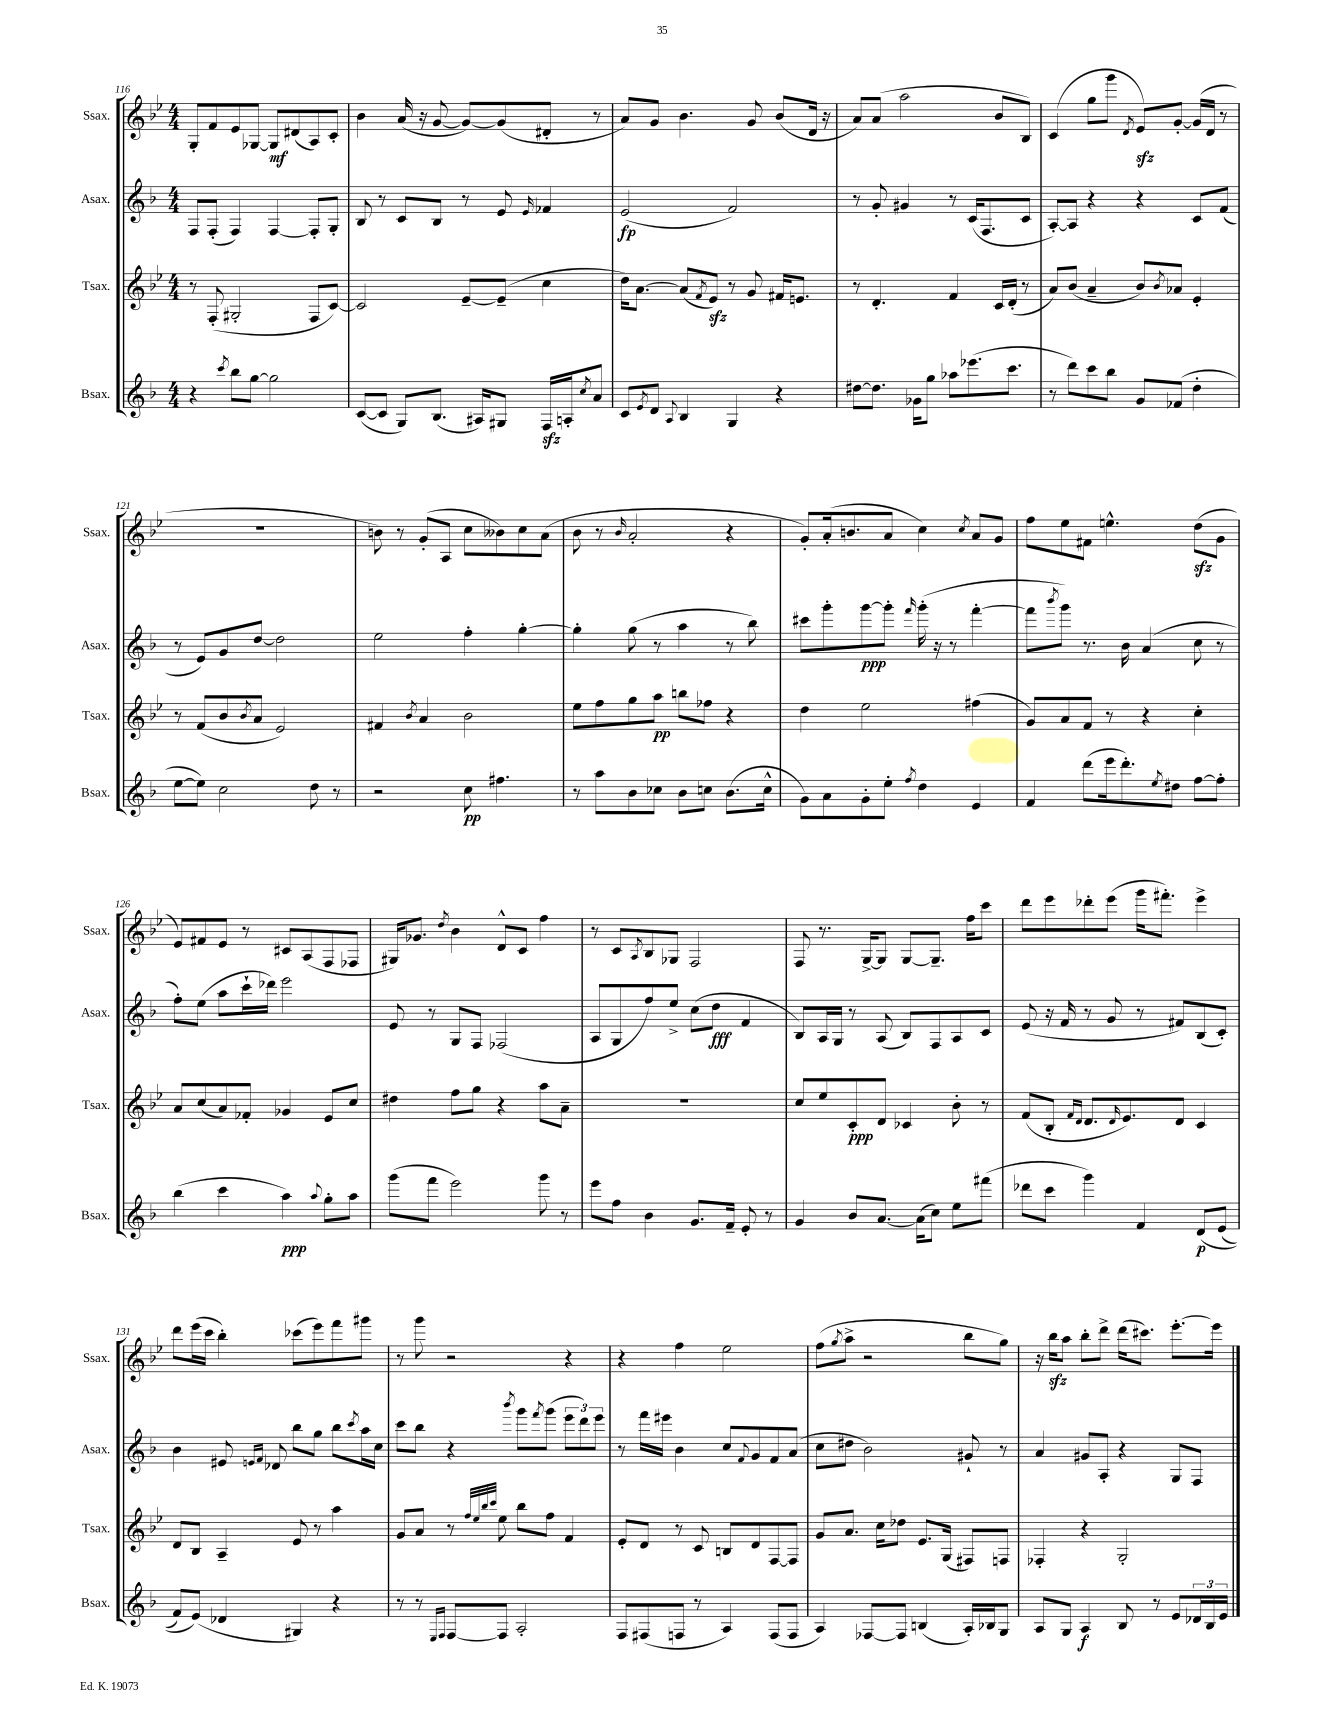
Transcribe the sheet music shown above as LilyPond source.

<<
\new StaffGroup <<
\new Staff = "s0" \with { instrumentName = "Ssax." shortInstrumentName = "Ssax." } {
    \clef treble \key bes \major \numericTimeSignature \time 4/4
    g8-. f'8 ees'8 ges8~ ges8\mf dis'8( a8) c'8-. |
    bes'4 a'16( r16 g'8~ g'8~) g'8( dis'8-. r8 |
    a'8) g'8 bes'4. g'8 bes'8( d'16 r16 |
    a'8) a'8( a''2 bes'8 bes8) |
    c'4( g''8 g'''8 \acciaccatura { d'8 } ees'8\sfz) g'8~-. g'16( d'16 r8 |
    R1 |
    b'8) r8 g'8-.( a8 c''8 beses'8) c''8 a'8( |
    bes'8 r8 \grace { bes'16 } a'2-. r4 |
    g'8-.) a'16-.( b'8. a'8 c''4) \acciaccatura { c''8 } a'8 g'8 |
    f''8 ees''8 fis'8 e''4.-^ d''8\sfz( g'8 |
    ees'8) fis'8 ees'8 r8 cis'8 a8( f8 fes8 |
    gis16) ges'8. \acciaccatura { d''8 } bes'4 d'8-^ c'8 f''4 |
    r8 c'8 \acciaccatura { a8 } bes8 ges8 f2 |
    f8 r8. g16~-> g8 g8~ g8.-- f''16 c'''8 |
    d'''8 ees'''8 des'''8-. ees'''8( g'''16 fis'''8.-.) ees'''4-> |
    d'''8 ees'''16( c'''16 bes''4-.) ces'''8( ees'''8) f'''8 gis'''8 |
    r8 g'''8 r2 r4 |
    r4 f''4 ees''2 |
    f''8( \acciaccatura { g''8 } a''8-> r2 bes''8 g''8) |
    r16 bes''16\sfz a''8 bes''8-. d'''8-> d'''16( cis'''8.) ees'''8.~-. ees'''16 \bar "|." |
}
\new Staff = "s1" \with { instrumentName = "Asax." shortInstrumentName = "Asax." } {
    \clef treble \key f \major \numericTimeSignature \time 4/4
    f8 f8-.( f4) f4~ f8-. g8-. |
    bes8 r8 c'8 bes8 r8 e'8 \grace { e'16 } fes'4 |
    e'2\fp( f'2) |
    r8 g'8-. gis'4 r8 c'16( f8. c'8 |
    a8~-.) a8 r4 r4 c'8 f'8( |
    r8 e'8) g'8 d''8~ d''2 |
    e''2 f''4-. g''4~-. |
    g''4-. g''8( r8 a''4 r8 bes''8) |
    cis'''8 g'''8-. g'''8~\ppp g'''8-. \grace { f'''16 } g'''16-.( r16 r8 f'''4~-. |
    f'''8 \acciaccatura { bes'''8 } g'''8) r8. bes'16 a'4( c''8 r8 |
    f''8-.) e''8( a''8 c'''16-! des'''16) e'''2 |
    e'8 r8 g8 f8 fes2( |
    a8 g8 f''8) e''8-> c''8( d''8\fff f'4 |
    bes8) a16 g16 r8 a8( bes8) f8 a8 c'8 |
    e'8( r16 f'16 r8 g'8 r8 fis'8) bes8( c'8-.) |
    bes'4 eis'8 \grace { e'16 f'16 } des'8 bes''8 g''8 bes''8 \acciaccatura { c'''8 } a''16 c''16 |
    c'''8 bes''8 r4 \acciaccatura { bes'''8 } g'''8 \acciaccatura { f'''8 } g'''8( \tuplet 3/2 { e'''8 d'''8) e'''8 } |
    r8 f'''16 eis'''16 bes'4 c''8 \appoggiatura { f'8 } g'8 f'8 a'8( |
    c''8 dis''8 bes'2) gis'8-! r8 |
    a'4 gis'8 a8-. r4 g8 f8 \bar "|." |
}
\new Staff = "s2" \with { instrumentName = "Tsax." shortInstrumentName = "Tsax." } {
    \clef treble \key bes \major \numericTimeSignature \time 4/4
    r8 f8-.( gis2-. f8 c'8~) |
    c'2 ees'8~-- ees'8--( c''4 |
    d''16) a'8.~ a'8( \acciaccatura { f'8 } ees'8\sfz) r8 g'8 fis'16 e'8. |
    r8 d'4.-. f'4 c'16 d'16-.( r8 |
    a'8) bes'8( a'4-- bes'8) \acciaccatura { bes'8 } aes'8 ees'4-. |
    r8 f'8( bes'8 \acciaccatura { bes'8 } a'8 ees'2) |
    fis'4 \acciaccatura { bes'8 } a'4 bes'2 |
    ees''8 f''8 g''8 a''8\pp b''8 fes''8 r4 |
    d''4 ees''2 fis''4( |
    g'8) a'8 f'8 r8 r4 c''4-. |
    a'8 c''8( a'8) fes'8-. ges'4 ees'8 c''8 |
    dis''4 f''8 g''8 r4 a''8 a'8-- |
    R1 |
    c''8 ees''8 c'8-.\ppp d'8 ces'4 bes'8-. r8 |
    f'8( bes8-. \grace { f'16 d'16 } d'8. \grace { d'16 } ees'8.) d'8 c'4 |
    d'8 bes8 a4-- ees'8 r8 a''4 |
    g'8 a'8 r8 \grace { f''32 ees''32 bes''32 c'''32 } ees''8 bes''8 f''8 f'4 |
    ees'8-. d'8 r8 c'8 b8 d'8 f8~ f8 |
    g'8 a'8. c''16 des''8 ees'8. g16( fis8) f8 |
    fes4-. r4 g2-. \bar "|." |
}
\new Staff = "s3" \with { instrumentName = "Bsax." shortInstrumentName = "Bsax." } {
    \clef treble \key f \major \numericTimeSignature \time 4/4
    r4 \acciaccatura { c'''8 } bes''8 g''8~ g''2 |
    c'8~( c'8 g8) bes8.( ais16) gis8 f16\sfz a16-. \acciaccatura { c''8 } a'8 |
    c'8 \acciaccatura { e'8 } d'8 \appoggiatura { a8 } bes4 g4 r4 |
    dis''8~ dis''8. ges'16 g''8 aes''8 ees'''8.( c'''8. |
    r8 d'''8) c'''8 bes''8 g'8 fes'8( d''4-. |
    e''8~ e''8) c''2 d''8 r8 |
    r2 c''8\pp fis''4. |
    r8 a''8 bes'8 ces''8 bes'8 c''8 bes'8.( c''16-^ |
    g'8) a'8 g'8-. e''8-. \acciaccatura { f''8 } d''4 e'4 |
    f'4 d'''8( e'''16 d'''8.-.) \acciaccatura { e''8 } dis''8 f''8~ f''8-. |
    bes''4( c'''4 a''4\ppp) \appoggiatura { a''8 } g''8-. a''8 |
    g'''8( f'''8 e'''2) g'''8 r8 |
    e'''8 f''8 bes'4 g'8. f'16-- e'8-. r8 |
    g'4 bes'8 a'8.~ a'16( c''8) e''8 fis'''8( |
    des'''8 c'''8 g'''4) f'4 d'8\p\( e'8( |
    f'8) e'8(\) des'4 gis4) r4 |
    r8 r8 \grace { e16 f16 } f8~ f8 a2-. |
    f8 fis8( f8 r8 a4) f8( f8 |
    a4) fes8~ fes8 b4( a16-.) bes16 g8 |
    a8 g8 a4\f bes8 r8 e'8 \tuplet 3/2 { des'16 bes16 e'16 } \bar "|." |
}
>>
>>
\layout { \context { \Score currentBarNumber = #116 } }
